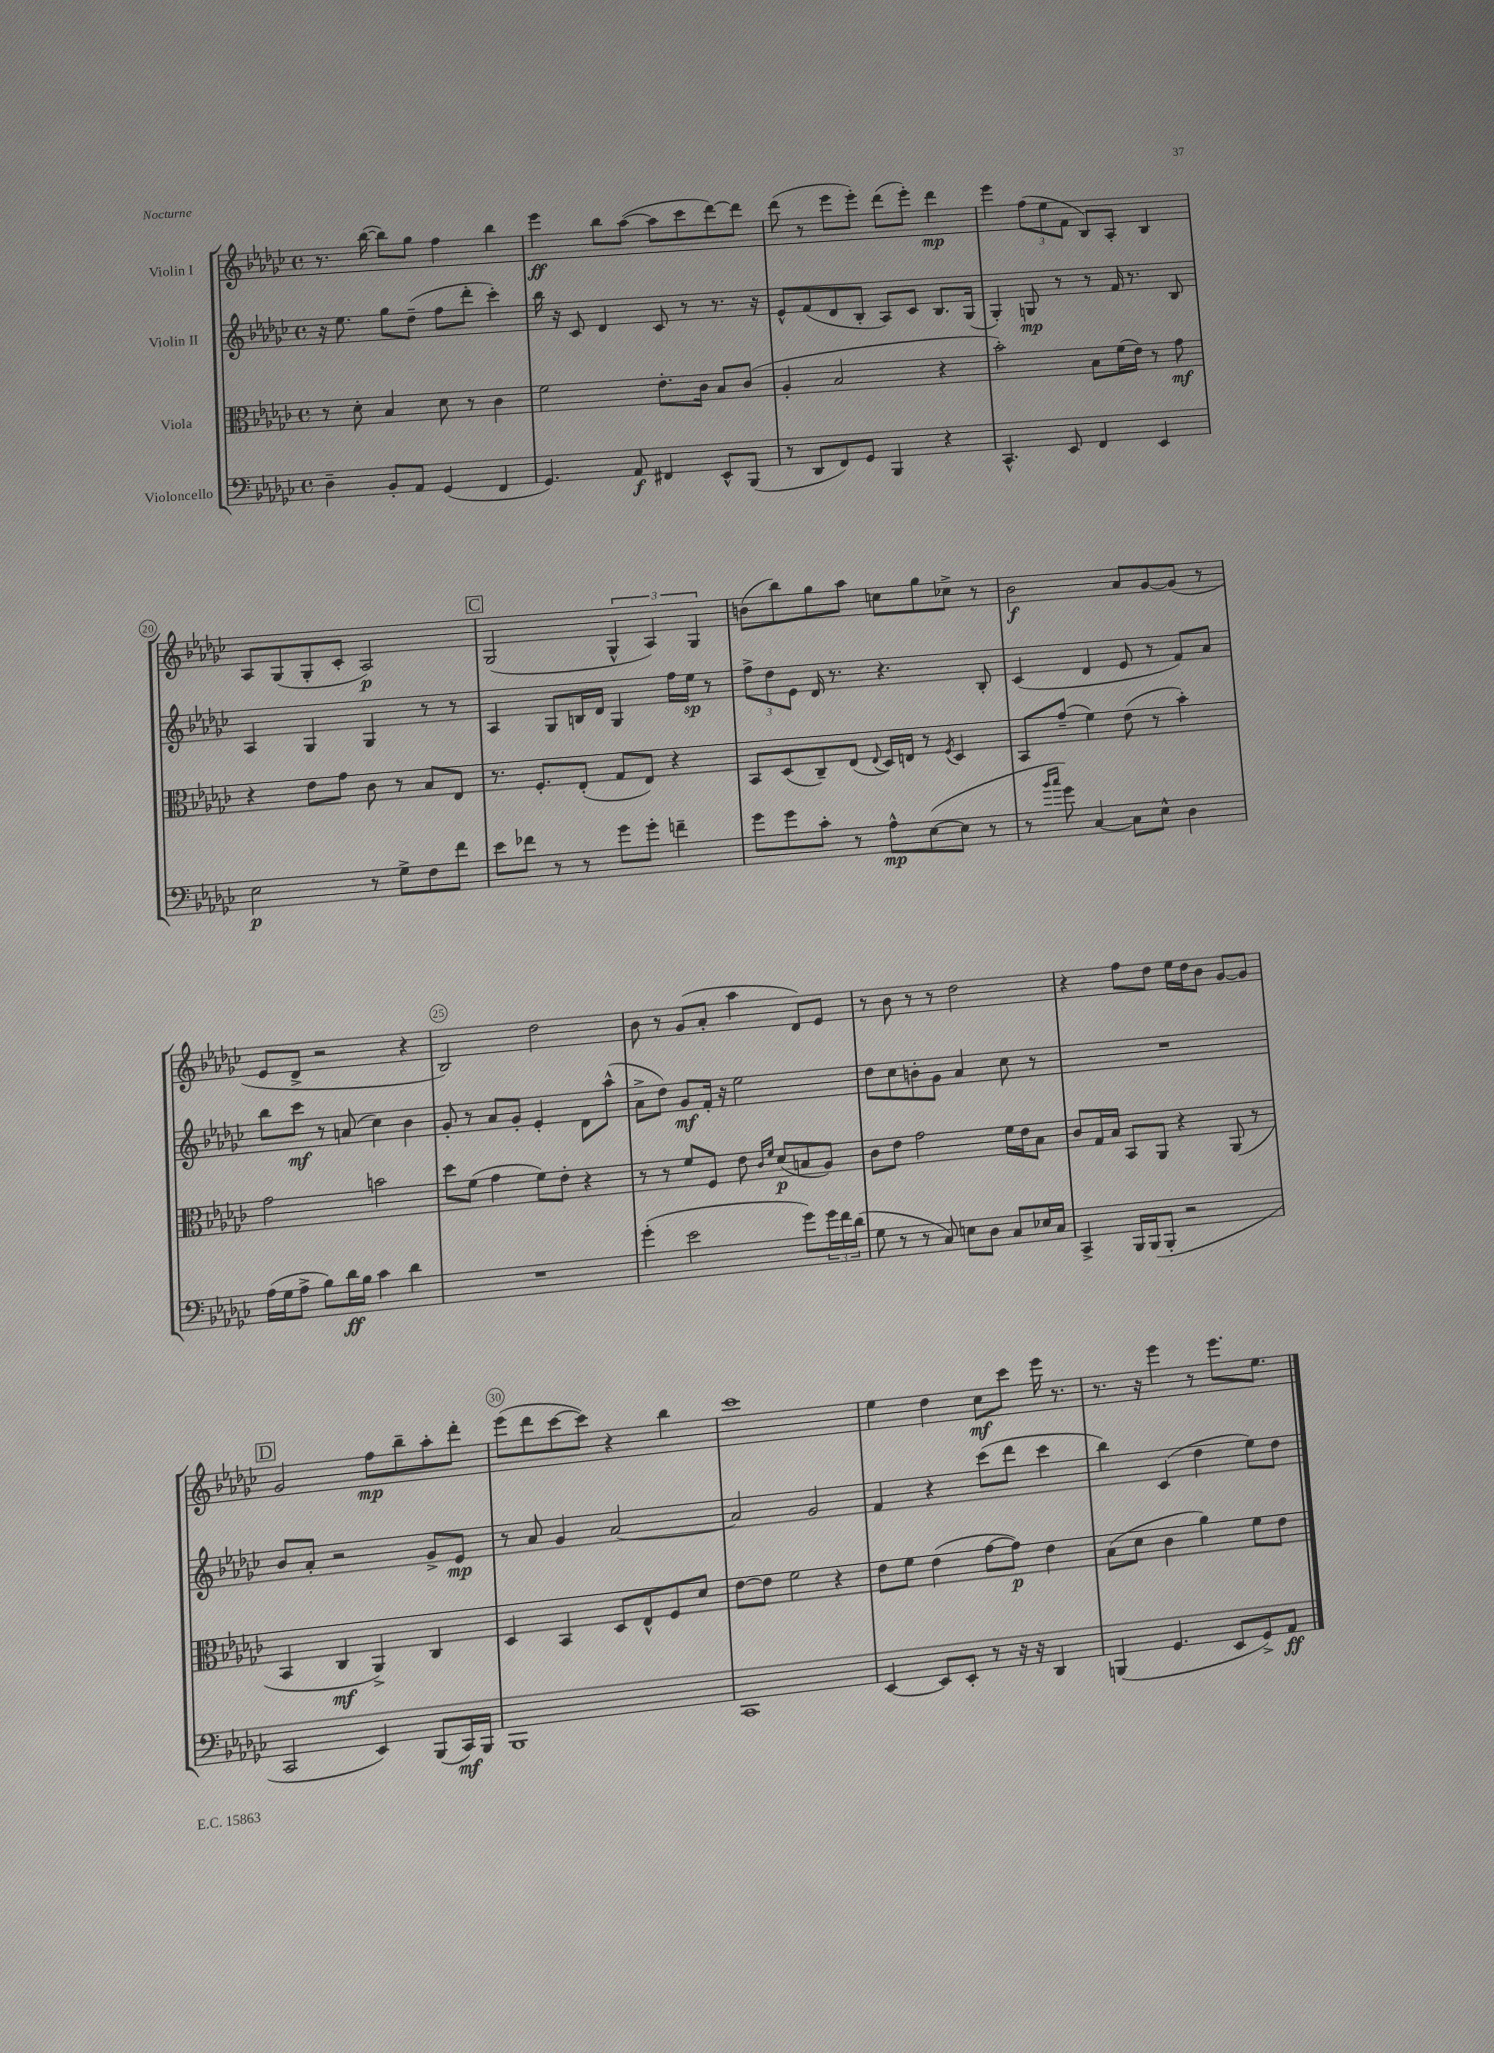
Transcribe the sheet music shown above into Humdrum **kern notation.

**kern	**kern	**kern	**kern
*staff4	*staff3	*staff2	*staff1
*clefF4	*clefC3	*clefG2	*clefG2
*k[b-e-a-d-g-c-]	*k[b-e-a-d-g-c-]	*k[b-e-a-d-g-c-]	*k[b-e-a-d-g-c-]
*M4/4	*M4/4	*M4/4	*M4/4
*met(c)	*met(c)	*met(c)	*met(c)
4D-~	8r	16r	8.r
.	.	8.ee-	.
.	8d-'	.	.
.	.	.	([16bb-
8BB-'	4B-	8gg-	8bb-])
8AA-	.	(8dd-~	8gg-
(4GG-	8d-	8ff	4ff
.	8r	8ddd-'	.
4FF	4c-	4ccc-')	4bb-
=	=	=	=
4.GG-)	2f	16bb-	4eee-
.	.	16r	.
.	.	8c-	.
.	.	4d-	8bb-
8AA-	.	.	([8aa-
4FF#	8.e-'	8c-	8aa-]
.	.	8r	8ccc-
.	16c-	.	.
8EE-^^	8B-	8.r	[8ddd-)
(8BBB-	(8c-	.	8ddd-]
.	.	16r	.
=	=	=	=
8r	4A-'	8e-^^	(8ddd-
8DD-	.	(8f	8r
8FF)	2B-	8d-	8eee-
8GG-	.	8B-'	8eee-')
4BBB-	.	8A-)	(8ddd-
.	.	8c-	8eee-')
4r	4r	8.B-	4ddd-
.	.	(16G-	.
=	=	=	=
4.CC-^^	2b-')	4G-')	4eee-
.	.	8G	(12ff
.	.	.	12ee-
8EE-	.	8r	.
.	.	.	12f
4FF	8B-	8r	8B-)
.	(16f	16f	8A-'
.	16e-)	8.r	.
4EE-	8r	.	4B-
.	8g-	8B-	.
=	=	=	=
2E-	4r	4A-	8A-
.	.	.	(8G-
.	8e-	4G-	8G-'
.	8g-	.	8c-'
8r	8c-	4G-	2A-)
8G-^	8r	.	.
8F	8B-	8r	.
8f	8E-	8r	.
=	=	=	=
8e-	8.r	4A-	(2G-
8f-	.	.	.
.	8.F'	.	.
8r	.	8G-	.
8r	(8E-'	16B	.
.	.	16d-	.
8g-	8G-	4G-	6G-^^
8g-'	8E-)	.	.
.	.	.	6A-)
4f~	4r	16ff	.
.	.	16ee-	.
.	.	.	6G-
.	.	8r	.
=	=	=	=
8g-	8BB-	12ff^	(8b
.	.	12dd-	.
8g-	(8D-	.	8bb-)
.	.	12e-	.
8c-'	8C-~)	16d-	8gg-
.	.	8.r	.
8r	(8E-	.	8aa-
.	8qqE-	.	.
8A-^^	16D-)	4.r	8cc
.	16E	.	.
([8E-	8r	.	8gg-
.	8qF	.	.
8E-]	4D-	.	8cc-^
8r	.	8B-'	8r
=	=	=	=
8r	8BB-	(4c-	2b-
16qqb-	.	.	.
16qqcc-	.	.	.
8g-)	(8g-~	.	.
[4C-	4f)	4d-	.
8C-]	(8e-	8e-	8a-
8E-^^	8r	8r	[8g-
4D-	4b-')	8f)	(8g-]
.	.	8a-	8r
=	=	=	=
(16A-	2g-	8bb-	8e-
16G-	.	.	.
8A-^	.	8ccc-	8d-^
8B-)	.	8r	2r
16d-	.	(8a	.
16B-	.	.	.
4c-	2b	4cc-)	.
4d-	.	4b-	4r
=	=	=	=
1r	8dd-	8g-'	2B-)
.	(8f	8r	.
.	4g-	8a-	.
.	.	8g-'	.
.	8f)	4e-'	2dd-
.	8e-'	.	.
.	4r	8d-	.
.	.	(8aa-^^	.
=	=	=	=
(4g-'	8r	8a-^	8b-
.	8r	8dd-)	8r
2e-	8f	8g-	(8g-
.	8F	16f'	8a-'
.	.	16r	.
.	8e-	2ee-	4aa-
.	16qqc-	.	.
.	16qqf	.	.
.	(8d-	.	.
8g-)	8B	.	8d-)
24g-	8A-)	.	8e-
24f	.	.	.
(24d-	.	.	.
=	=	=	=
8G-	8c-	8dd-	8r
8r	8e-	8cc-	8b-
8r	2g-	8b'	8r
8C-)	.	8g-	8r
8E	.	4a-	2dd-
8D-	.	.	.
8C-	16f	8cc-	.
.	16e-	.	.
16E-	8B-	8r	.
16C-	.	.	.
=	=	=	=
4CC-^	8c-	1r	4r
.	16G-	.	.
.	16B-	.	.
16BBB-	8BB-	.	8ff
(16BBB-	.	.	.
8BBB-'	8AA-	.	8dd-
2r	4r	.	16ee-
.	.	.	16dd-
.	.	.	8b-
.	(8AA-	.	[8g-
.	8r	.	8g-]
=	=	=	=
2CC-	4BB-	8b-	2g-
.	.	8a-'	.
.	4C-	2r	.
4EE-)	4AA-^)	.	8ff
.	.	.	8bb-~
(8BBB-	4C-	8g-^	8aa-'
16CC-)	.	8e-	8ddd-'
16BBB-	.	.	.
=	=	=	=
1BBB-	4D-	8r	(8eee-
.	.	8a-	8ddd-
.	4BB-	4g-	[8ccc-
.	.	.	8ccc-])
.	8D-	[2a-	4r
.	8E-^^	.	.
.	8F	.	4bb-
.	8d-	.	.
=	=	=	=
1CC-	[8e-	2a-]	1ccc-
.	8e-]	.	.
.	2f	.	.
.	.	2g-	.
.	4r	.	.
=	=	=	=
[4EE-	8e-	4f	4ee-
.	8f	.	.
8EE-]	(4e-	4r	4dd-
8EE-'	.	.	.
8r	[8g-	(8ccc-	8cc-
16r	8g-])	8ddd-	8ccc-
16r	.	.	.
4DD-	4e-	4ccc-	16eee-
.	.	.	8.r
=	=	=	=
(4BBB	(8B-	4bb-)	8.r
.	8d-	.	.
.	.	.	16r
4.GG-	4c-	(4c-	4eee-
.	4a-)	4dd-	8r
8EE-	.	.	8.eee-
8GG-^)	8f	8ee-)	.
.	.	.	8.ee-
8AA-	8e-	8dd-	.
==	==	==	==
*-	*-	*-	*-
